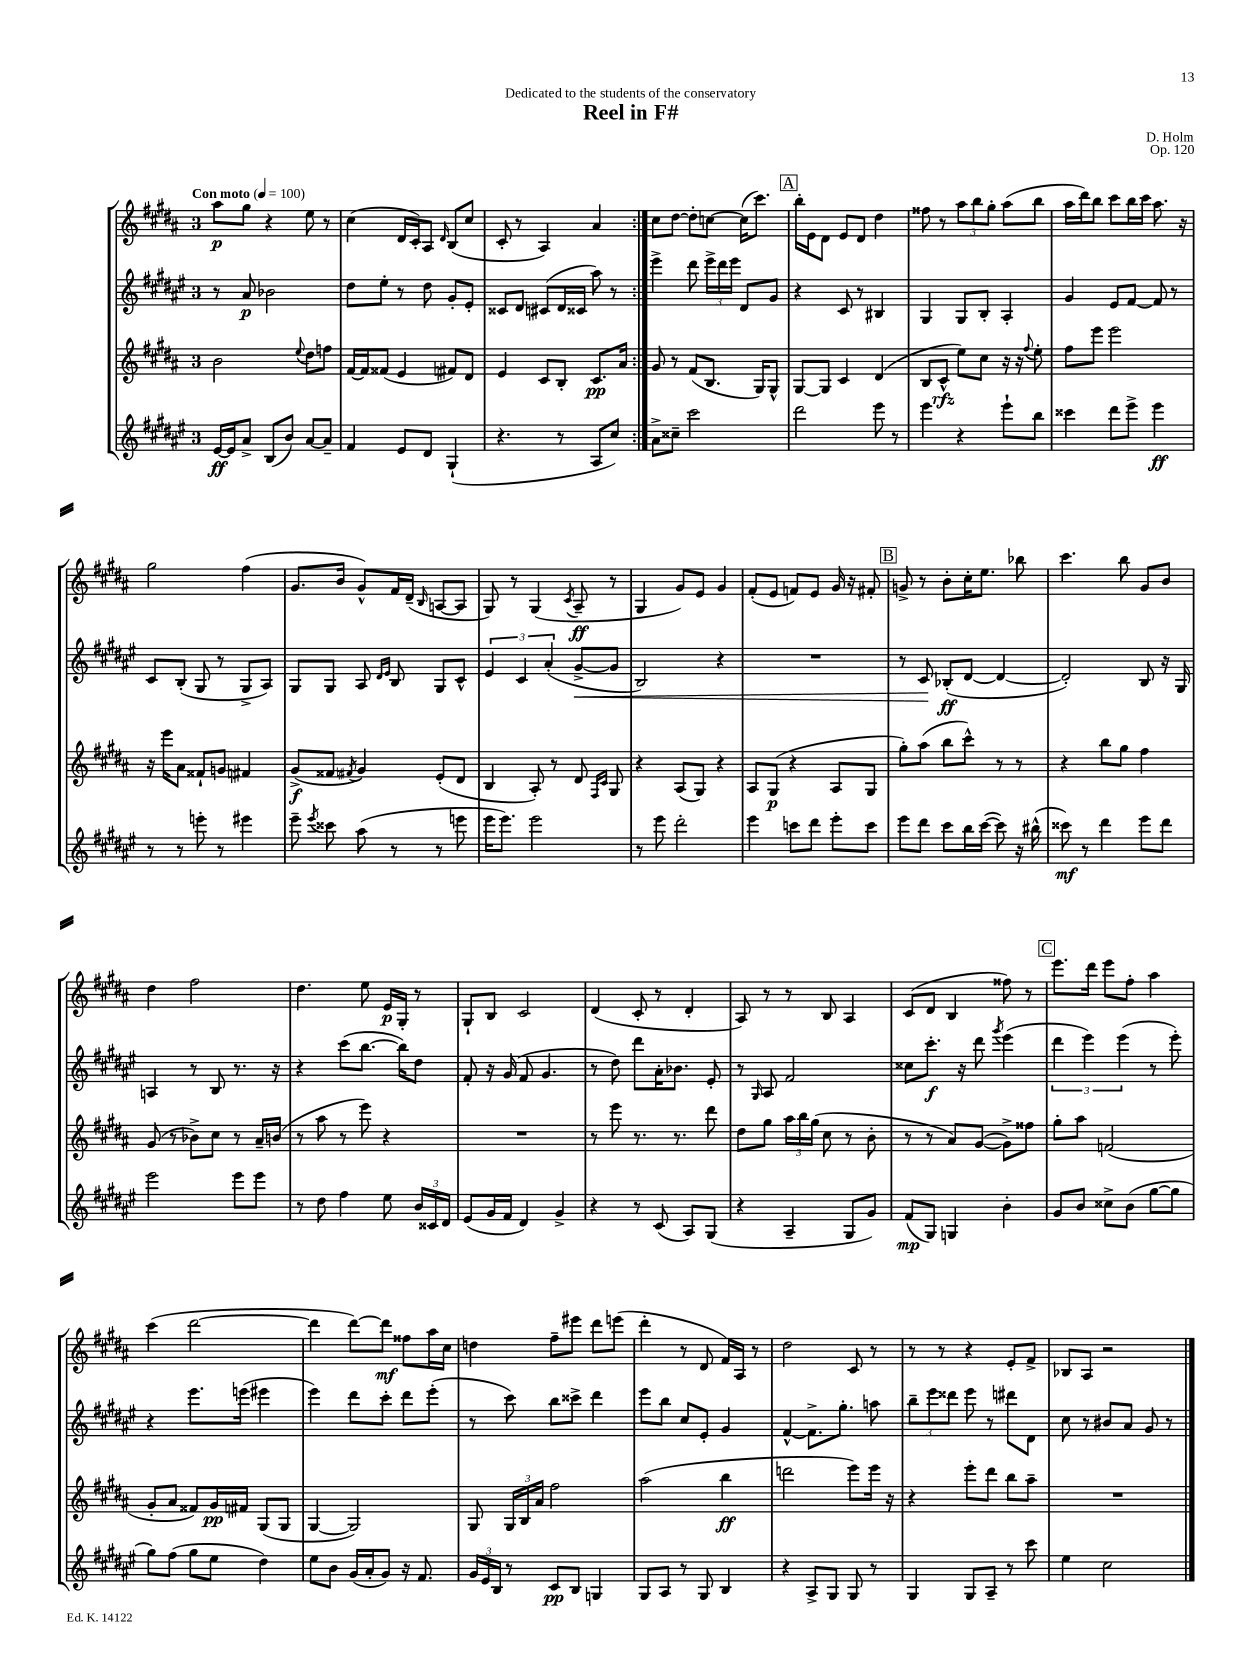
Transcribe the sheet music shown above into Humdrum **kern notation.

**kern	**kern	**kern	**kern
*staff4	*staff3	*staff2	*staff1
*clefG2	*clefG2	*clefG2	*clefG2
*k[f#c#g#d#a#e#]	*k[f#c#g#d#a#]	*k[f#c#g#d#a#e#]	*k[f#c#g#d#a#]
*M3/4	*M3/4	*M3/4	*M3/4
*MM100	*MM100	*MM100	*MM100
[16e#/LL	2b\	8r	8aa#\L
16e#/]J	.	.	.
8a#^/J	.	8a#/	8gg#\J
(8B/L	.	2b-\	4r
8b/J)	.	.	.
.	8qqee/	.	.
[8a#/L	8dd#\L	.	8ee\
8a#~/]J	8ff\J	.	8r
=	=	=	=
4f#/	[16f#/LL	8dd#\L	(4cc#\
.	16f#/]J	.	.
.	(8f##/J	8ee#'\J	.
8e#/L	4e/	8r	16d#/LL
.	.	.	16c#'/J)
8d#/J	.	8dd#\	8A#/J
.	.	.	16qqd#/
(4G#`/	8f#/L)	8g#'/L	(8B/L
.	8d#/J	8e#'/J	8cc#/J
=	=	=	=
4.r	4e/	8c##/L	8c#'/
.	.	8d#/J	8r
.	8c#/L	(8c#/L	4A#/)
8r	8B'/J	16d#/L	.
.	.	16c##/JJ	.
8A#/L	8.c#/L	8aa#\)	4a#/
8cc#/J)	.	8r	.
.	16a#/Jk	.	.
=:|!	=:|!	=:|!	=:|!
8a#^\L	8g#/	4eee#^\	8cc#\L
8cc##~\J	8r	.	[8dd#\J
2ccc#\	(8f#/L	8ddd#\	8dd#'\]L
.	8.B/J	24eee#^\LL	[8cc\J
.	.	24ddd#\	.
.	.	24eee#\JJ	.
.	.	8d#/L	(16cc\]LK
.	16G#/LK)	.	8.ccc#\J)
.	8G#^^/J	8g#/J	.
=	=	=	=
2ddd#\	[8G#/L	4r	16bb'\LL
.	.	.	16e\J
.	8G#/]J	.	8d#\J
.	4c#/	8c#/	8e/L
.	.	8r	8d#/J
8eee#\	(4d#/	4B#/	4dd#\
8r	.	.	.
=	=	=	=
4eee#\	8B/L	4G#/	8ff##\
.	8c#^^/J	.	8r
4r	8ee\L)	8G#/L	12aa#\L
.	.	.	12bb\
.	8cc#\J	8B'/J	.
.	.	.	12gg#'\J
8eee#`\L	16r	4A#'/	(8aa#\L
.	16r	.	.
.	8qqff#/	.	.
8bb\J	8ee'\	.	8bb\J
=	=	=	=
4ccc##\	8ff#\L	4g#/	16aa#\LL
.	.	.	16ddd#\J)
.	8eee\J	.	8bb\J
8ddd#\L	2eee\	8e#/L	8ccc#\L
8eee#^\J	.	[8f#/J	16bb\L
.	.	.	16ccc#\JJ
4eee#\	.	8f#/]	8.aa#\
.	.	8r	.
.	.	.	16r
=	=	=	=
8r	16r	8c#/L	2gg#\
.	16eee\LK	.	.
8r	8a#\J	(8B'/J	.
8eee'\	8f##`/L	8G#/	.
8r	8g/J	8r	.
4eee#\	4f#/	8G#^/L	(4ff#\
.	.	8A#/J)	.
=	=	=	=
8eee#~\	(8g#^/L	8G#/L	8.g#/L
8qeee#/	.	.	.
8ccc##\	8f##/J	8G#/J	.
.	.	.	16b/Jk
.	8qf#/	.	.
(8aa#\	4g#/)	8A#/	8g#^^/L)
.	.	16qqd#/LL	.
.	.	16qqe#/JJ	.
8r	.	8B/	16f#/L
.	.	.	(16d#~/JJ
.	.	.	16qqB/
8r	(8e'/L	8G#/L	[8A/L
8eee\	8d#/J	8c#^^/J	8A/]J
=	=	=	=
16eee#\LK	4B/	6e#/	8G#/)
8.eee#\J)	.	.	.
.	.	.	8r
.	.	6c#/	.
2eee#\	8A#'/)	.	(4G#/
.	.	(6a#'/	.
.	8r	.	.
.	.	.	8qc#/
.	8d#/	[8g#^/L	8A#~/
.	16qqF#/LL	.	.
.	16qqc#/JJ	.	.
.	8G#/	8g#/]J	8r
=	=	=	=
8r	4r	2B/)	4G#/
8eee#\	.	.	.
2ddd#'\	(8A#/L	.	8g#/L)
.	8G#/J)	.	8e/J
.	4r	4r	4g#/
=	=	=	=
4eee#\	8A#/L	2.r	(8f#'/L
.	(8G#/J	.	8e/J
8ccc\L	4r	.	8f/L)
8ddd#\J	.	.	8e/J
8eee#'\L	8A#/L	.	16g#/
.	.	.	16r
8ccc\J	8G#/J	.	8f#'/
=	=	=	=
8eee#\L	8gg#'\L)	8r	8g^/
8ddd#\J	(8aa#\J	8c#/	8r
8ccc#\L	8bb\L	(8B-'/L	8b'\L
16bb\L	8ccc#^^\J)	[8d#/J	16cc#'\K
([16ccc#\JJ	.	.	8.ee\J
8ccc#\])	8r	4d#/_	.
16r	8r	.	8bb-\
(16bb#^^\	.	.	.
=	=	=	=
8ccc##\)	4r	2d#'/])	4.ccc#\
8r	.	.	.
4ddd#\	8bb\L	.	.
.	8gg#\J	.	8bb\
8eee#\L	4ff#\	8B/	8g#/L
8ddd#\J	.	16r	8b/J
.	.	16G#/	.
=	=	=	=
2eee#\	(8g#/	4A/	4dd#\
.	8r	.	.
.	8b-^\L)	8r	2ff#\
.	8cc#\J	8B/	.
8eee#\L	8r	8.r	.
8eee#\J	16a#~/LL	.	.
.	(16b/JJ	16r	.
=	=	=	=
8r	8r	4r	4.dd#\
8dd#\	8aa#\	.	.
4ff#\	8r	(8ccc#\L	.
.	8eee\)	[8.bb\J	8ee\
8ee#\	4r	.	16e/LL
.	.	16bb\]LK)	16G#'/JJ
24b/LL	.	8dd#\J	8r
24c##/	.	.	.
24d#/JJ	.	.	.
=	=	=	=
(8e#/L	2.r	8f#'/	8G#`/L
16g#/L	.	16r	8B/J
16f#/JJ	.	(16g#/	.
4d#/)	.	8f#/	2c#/
.	.	4.g#/	.
4g#^/	.	.	.
=	=	=	=
4r	8r	8r	(4d#/
.	8eee\	8dd#\)	.
8r	8.r	8ddd#\L	8c#'/
(8c#/	.	16a#'\K	8r
.	8.r	8.b-\J	.
8A#/L)	.	.	4d#'/
(8G#/J	8ddd#\	8e#'/	.
=	=	=	=
4r	8dd#\L	8r	8A#/)
.	.	16qqG#/	.
.	8gg#\J	8A#/	8r
4A#~/	24aa#\LL	2f#/	8r
.	24bb\	.	.
.	(24gg#\JJ	.	.
.	8cc#\	.	8B/
8G#/L	8r	.	4A#/
8g#/J)	8b'\	.	.
=	=	=	=
(8f#/L	8r	8cc##\L	(8c#/L
8G#/J)	8r	8.ccc#'\J	8d#/J
4G/	8a#/L)	.	4B/
.	.	16r	.
.	([8g#/J	8ddd#\	.
.	.	8qggg#/	.
4b'\	8g#^\]L)	(4eee#\	8ff##\)
.	8ff##\J	.	8r
=	=	=	=
8g#/L	8gg#'\L	6ddd#\	8.eee\L
8b/J	8aa#\J	.	.
.	.	6eee#\)	.
.	.	.	16ddd#\Jk
8cc##^\L	(2f/	.	8eee\L
.	.	(6eee#\	.
(8b\J	.	.	8ff#'\J
[8gg#\L	.	8r	4aa#\
8gg#\]J	.	8eee#'\)	.
=	=	=	=
8gg#\L)	8g#'/L	4r	(4ccc#\
(8ff#\J	8a#/J	.	.
8gg#\L	8f##/L)	8.eee#\L	[2ddd#\
8ee#\J	16g#/L	.	.
.	16f#/JJ	(16eee\Jk	.
4dd#\)	(8G#/L	4eee#\	.
.	8G#/J	.	.
=	=	=	=
8ee#\L	[4G#/	4eee#\)	4ddd#\]
8b\J	.	.	.
(16g#/LL	2G#/])	8ddd#\L	[8ddd#\L)
16a#'/J	.	.	.
8g#/J)	.	8ccc#'\J	8ddd#\]J
16r	.	8ddd#\L	8ff##\L
8.f#/	.	.	.
.	.	(8eee#'\J	16aa#\L
.	.	.	16cc#\JJ
=	=	=	=
24g#/LL	8G#/	8r	4dd\
24e#/	.	.	.
24B/JJ	.	.	.
8r	24G#/LL	8ccc#\)	.
.	24B/	.	.
.	24a#/JJ	.	.
8c#/L	2ff#\	8bb\L	8ff#~\L
8B/J	.	8ccc##^\J	8eee#\J
4G/	.	4ddd#\	8ddd#\L
.	.	.	(8eee\J
=	=	=	=
8G#/L	(2aa#\	8eee#\L	4ddd#'\
8A#/J	.	8bb\J	.
8r	.	8cc#/L	8r
8G#/	.	8e#'/J	8d#/
4B/	4bb\	4g#/	16f#/LL)
.	.	.	16A#/JJ
.	.	.	8r
=	=	=	=
4r	2ddd\	[4f#^^/	2dd#\
8A#^/L	.	8.f#^\]L	.
8G#/J	.	.	.
.	.	8.gg#'\J	.
8G#/	8eee\L)	.	8c#/
8r	16eee\Jk	8aa\	8r
.	16r	.	.
=	=	=	=
4G#/	4r	12bb~\L	8r
.	.	12eee#\	.
.	.	.	8r
.	.	12ddd##\J	.
8G#/L	8eee'\L	8eee#\	4r
8A#~/J	8ddd#\J	8r	.
8r	8bb\L	8ddd#\L	8e'/L
8ccc#\	8aa#~\J	8d#\J	8f#^/J
=	=	=	=
4ee#\	2.r	8cc#\	8B-/L
.	.	8r	8A#/J
2cc#\	.	8b#/L	2r
.	.	8a#/J	.
.	.	8g#/	.
.	.	8r	.
==	==	==	==
*-	*-	*-	*-
